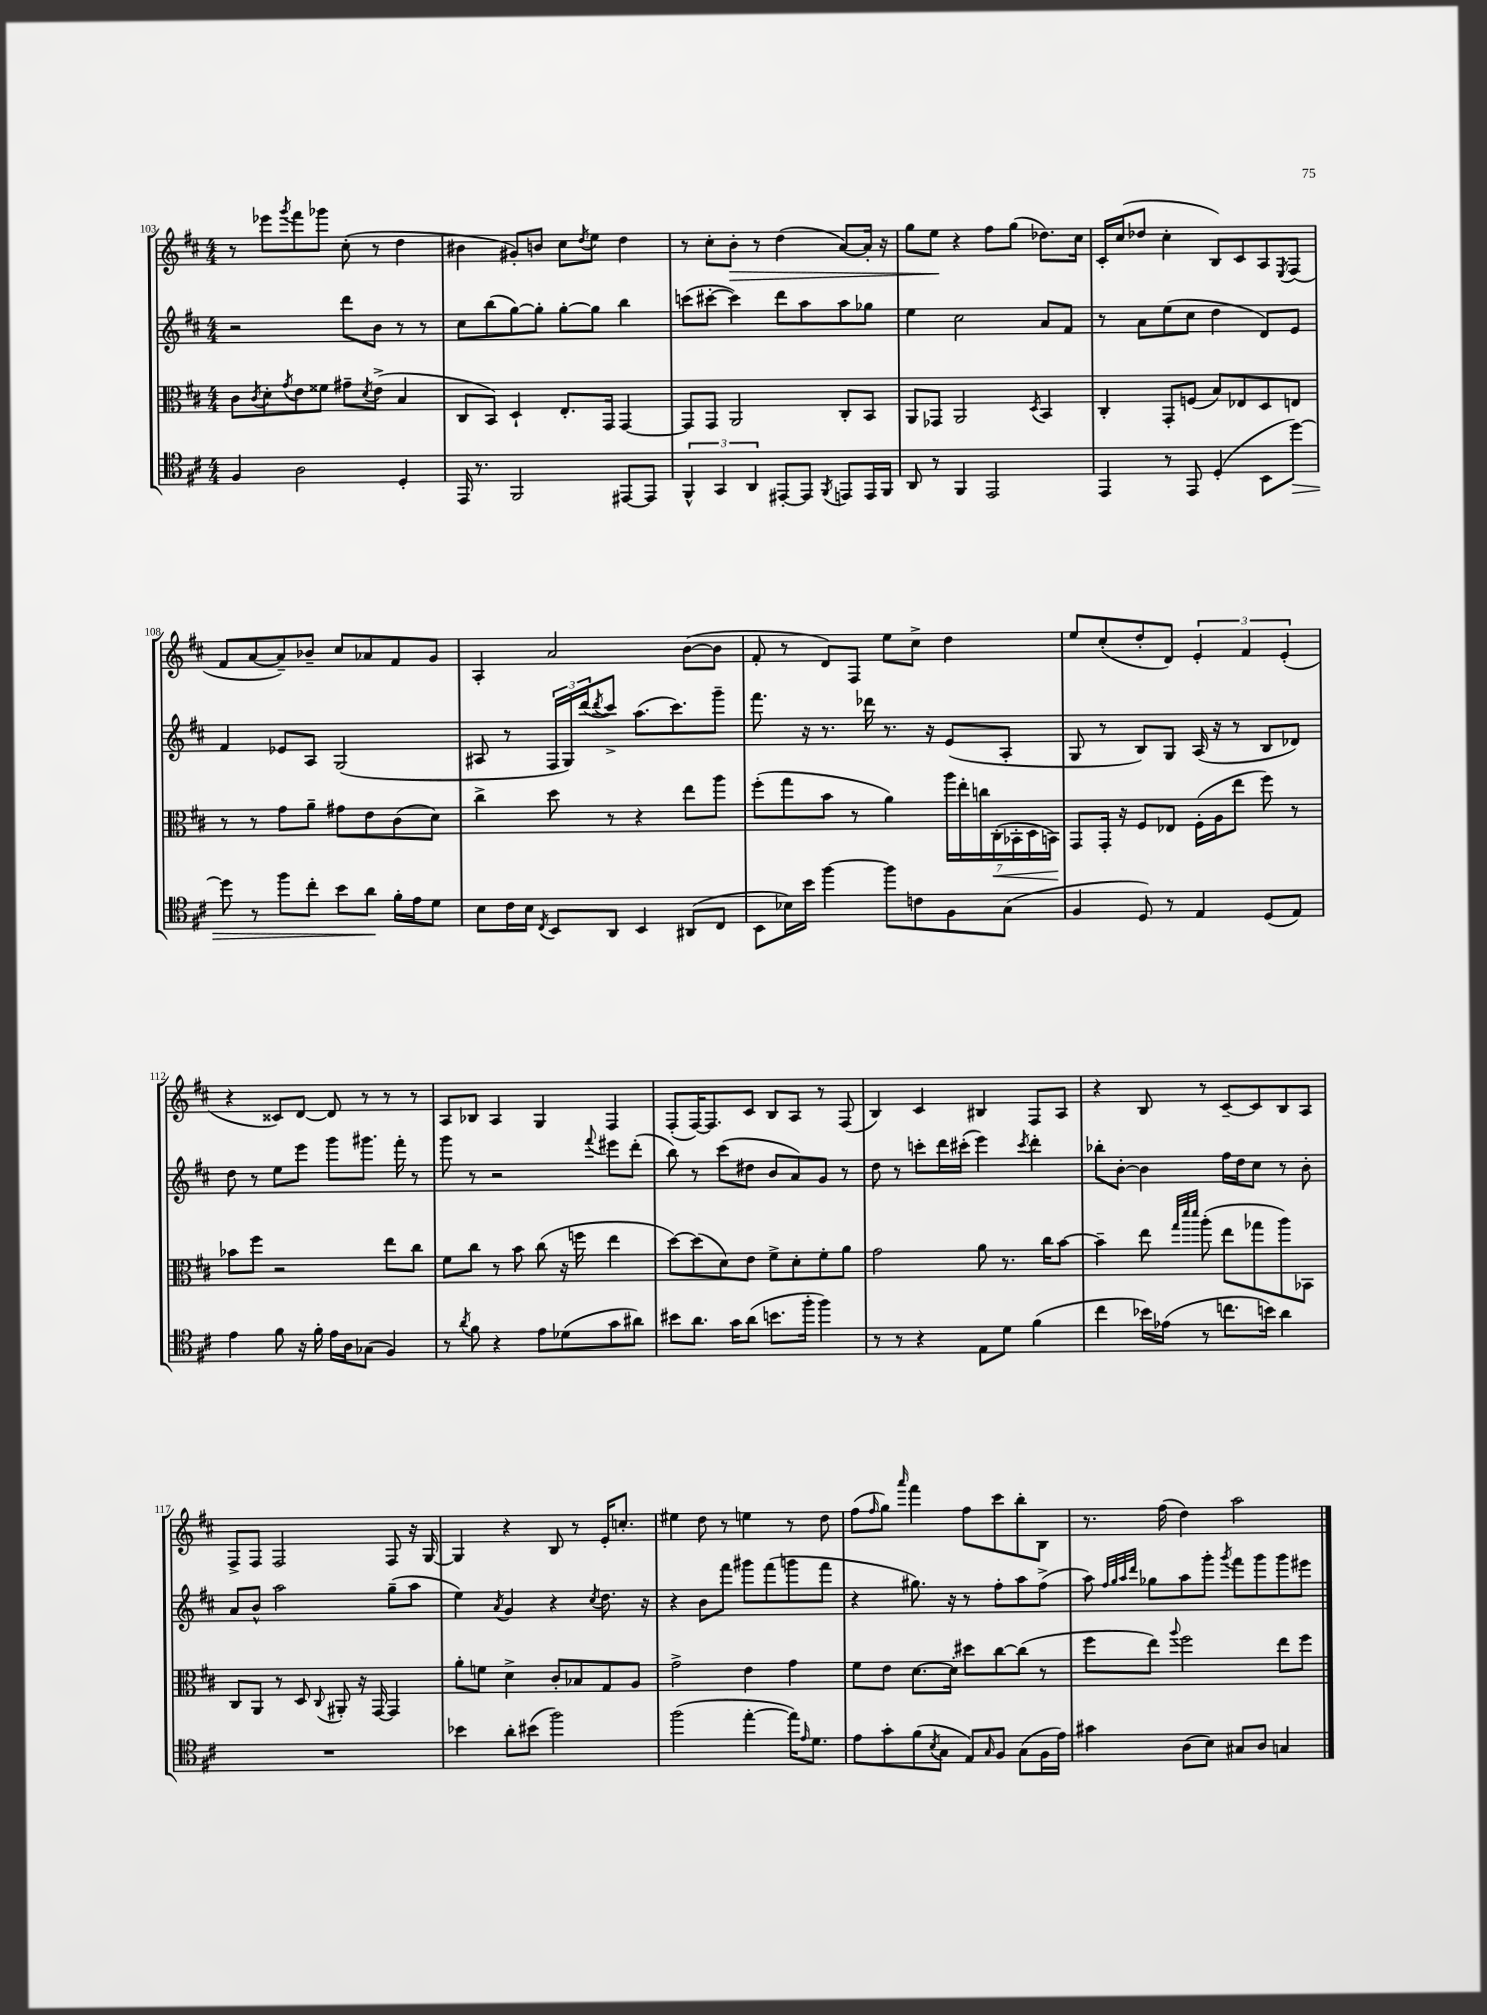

**kern	**dynam	**kern	**dynam	**kern	**kern	**dynam
*part4	*part4	*part3	*part3	*part2	*part1	*part1
*staff4	*staff4	*staff3	*staff3	*staff2	*staff1	*staff1
*clefC4	*	*clefC3	*	*clefG2	*clefG2	*
*k[f#c#]	*	*k[f#c#]	*	*k[f#c#]	*k[f#c#]	*
*M4/4	*	*M4/4	*	*M4/4	*M4/4	*
=103	=103	=103	=103	=103	=103	=103
4F#/	.	8c#\L	.	2r	8r	.
.	.	8qc#/	.	.	.	.
.	.	8d'\	.	.	8eee-X\L	.
.	.	8qg/	.	.	8qggg/	.
2A\	.	8e\	.	.	8fff#\	.
.	.	8f##X\J	.	.	8ggg-X\J	.
.	.	8g#X~\L	.	8ddd\L	(8cc#'\	.
.	.	8qd/	.	.	.	.
.	.	(8e^\J	.	8b\J	8r	.
4D'/	.	4B/	.	8r	4dd\	.
.	.	.	.	8r	.	.
=104	=104	=104	=104	=104	=104	=104
16EE/	.	8C#/L	.	8cc#\L	4b#X\	.
8.r	.	.	.	.	.	.
.	.	8BB/J)	.	(8bb\	.	.
2FF#/	.	4D`/	.	[8gg\)	8g#X'/L)	.
.	.	.	.	8gg'\J]	8bn/J	.
.	.	8.E'/L	.	[8gg'\L	8cc#\L	.
.	.	.	.	.	8qdd/	.
.	.	.	.	8gg\J]	8ee\J	.
.	.	16GG/Jk	.	.	.	.
[8EE#X/L	.	[4GG/	.	4bb\	4dd\	.
8EE#/J]	.	.	.	.	.	.
=105	=105	=105	=105	=105	=105	=105
6FF#^^/	.	8GG/L]	.	(8cccn\L	8r	.
.	.	8GG/J	.	[8ccc#X'\J	8cc#'\L	.
6GG/	.	.	.	.	.	.
!	!	!	!	!	!	!LO:HP:b
.	.	2AA/	.	4ccc#\])	8b'\J	>
6AA/	.	.	.	.	.	.
.	.	.	.	.	8r	.
[8EE#X'/L	.	.	.	8ddd\L	(4dd\	.
8EE#/J]	.	.	.	8aa\	.	.
8qFF#/	.	.	.	.	.	.
8EEn/L	.	8C#'/L	.	8aa\	[8a/L)	.
16EE/L	.	8BB/J	.	8gg-X\J	16a'/Jk]	.
16FF#/JJ	.	.	.	.	16r	.
=106	=106	=106	=106	=106	=106	=106
8AA/	.	8AA/L	.	4ee\	8gg\L	.
8r	.	8GG-X/J	.	.	8ee\J	.
4FF#/	.	2AA/	.	2cc#\	4r	]
2EE/	.	.	.	.	8ff#\L	.
.	.	.	.	.	(8gg\J	.
.	.	8qD/	.	.	.	.
.	.	4BB/	.	8a/L	8.dd-X\L)	.
.	.	.	.	8f#/J	.	.
.	.	.	.	.	16cc#\Jk	.
=107	=107	=107	=107	=107	=107	=107
4EE/	.	4C#'/	.	8r	16c#'/LL	.
.	.	.	.	.	(16cc#/J	.
.	.	.	.	8a\L	8dd-X/J	.
8r	.	8GG'/L	.	(8ee\	4cc#'\	.
8EE/	.	(8Fn/J	.	8cc#\J	.	.
(4D'/	.	8B/L)	.	4dd\	8B/L)	.
.	.	8E-X/	.	.	8c#/	.
8BB\L	.	8D/	.	8d/L)	8A/	.
.	.	.	.	.	8qE/	.
!	!LO:HP:b	!	!	!	!	!
[8dd\J)	>	8En/J	.	8e/J	(8F#/J	.
!!LO:LB:g=z
=108	=108	=108	=108	=108	=108	=108
8dd\]	.	8r	.	4f#/	8f#/L	.
8r	.	8r	.	.	[8a/	.
8ff#\L	.	8g\L	.	8e-X/L	8a~/])	.
8cc#'\J	.	8a~\J	.	8A/J	8b-X~/J	.
8b\L	.	8g#X\L	.	(2G/	8cc#/L	.
8a\J	.	8e\	.	.	8a-X/	.
16f#'\LL	]	(8c#\	.	.	8f#/	.
16e\J	.	.	.	.	.	.
8d\J	.	8d\J)	.	.	8g/J	.
=109	=109	=109	=109	=109	=109	=109
8B\L	.	4cc#^\	.	8A#X/	4A'/	.
16c#\L	.	.	.	8r	.	.
16B\JJ	.	.	.	.	.	.
8qC#/	.	.	.	.	.	.
8BB/L	.	8dd\	.	24F#/LL	2a/	.
.	.	.	.	24G/)	.	.
.	.	.	.	(24ddd/J	.	.
.	.	.	.	8qddd/	.	.
8AA/J	.	8r	.	8ccc#^/J)	.	.
4BB/	.	4r	.	(8.aa\L	.	.
.	.	.	.	8.ccc#\)	.	.
(8AA#X/L	.	8ee\L	.	.	([8b\L	.
8C#/J	.	8aa\J	.	8ggg~\J	8b\J]	.
=110	=110	=110	=110	=110	=110	=110
8BB\L	.	(8ff#'\L	.	8.fff#\	8f#'/	.
16B-X\L)	.	8gg\	.	.	8r	.
16b\JJ	.	.	.	16r	.	.
[4ff#\	.	8b\J	.	8.r	8d/L)	.
.	.	8r	.	.	8F#/J	.
.	.	.	.	16ddd-X\	.	.
8ff#\L]	.	4a\)	.	8.r	8ee\L	.
8cn\	.	.	.	.	8cc#^\J	.
.	.	.	.	16r	.	.
8F#\	.	28aa\LL	.	(8e/L	4dd\	.
.	.	28ee'\	.	.	.	.
.	.	28ccn\	.	.	.	.
!	!	!	!LO:HP:b	!	!	!
.	.	(28C#'\	<	.	.	.
(8G\J	.	.	.	8A'/J	.	.
.	.	28BB-X'\	.	.	.	.
.	.	28D\	.	.	.	.
.	.	28BBn\JJ)	.	.	.	.
.	.	.	[	.	.	.
=111	=111	=111	=111	=111	=111	=111
4F#/	.	8GG/L	.	8G/	8ee/L	.
.	.	16GG'/Jk	.	8r	(8cc#'/	.
.	.	16r	.	.	.	.
8D/)	.	8F#/L	.	8B/L)	8dd'/	.
8r	.	8E-X/J	.	8G/J	8d/J)	.
4E/	.	(16F#'\LL	.	(16A/	6e'/	.
.	.	16A\J	.	16r	.	.
.	.	8ee\J	.	8r	.	.
.	.	.	.	.	6f#/	.
(8D/L	.	8ff#\)	.	8B/L	.	.
.	.	.	.	.	(6e'/	.
8E/J)	.	8r	.	8d-X/J)	.	.
!!LO:LB:g=z
=112	=112	=112	=112	=112	=112	=112
4e\	.	8b-X\L	.	8dd\	4r	.
.	.	8ff#\J	.	8r	.	.
8f#\	.	2r	.	8ee\L	8c##X/L)	.
16r	.	.	.	8eee\J	[8d/J	.
16f#'\	.	.	.	.	.	.
16e\LL	.	.	.	8ggg\L	8d/]	.
16A\J	.	.	.	.	.	.
(8G-X\J	.	.	.	8.ggg#X\J	8r	.
4F#/)	.	8ee\L	.	.	8r	.
.	.	.	.	16fff#'\	.	.
.	.	8cc#\J	.	8r	8r	.
=113	=113	=113	=113	=113	=113	=113
8r	.	8f#\L	.	8ggg\	8A/L	.
8qa/	.	.	.	.	.	.
8f#\	.	8cc#\J	.	8r	8B-X/J	.
4r	.	8r	.	2r	4A/	.
.	.	8b\	.	.	.	.
8e\L	.	(8cc#\	.	.	4G/	.
(8d-X\	.	16r	.	.	.	.
.	.	16ffn\	.	.	.	.
.	.	.	.	8qqfff#/	.	.
8g\	.	4ee\	.	8eee#X\L	4F#/	.
8a#X\J)	.	.	.	(8ddd'\J	.	.
=114	=114	=114	=114	=114	=114	=114
8b#X\L	.	[8dd\L)	.	8bb\)	(8F#'/L	.
8.a\J	.	(8dd\]	.	8r	[16F#/K)	.
.	.	.	.	.	8.F#/]	.
.	.	8d\)	.	(8ccc#\L	.	.
16g\KL	.	.	.	.	.	.
(8a\J	.	8e\J	.	8dd#X\J	8c#/J	.
8.bn\L	.	8f#^\L	.	8b/L	8B/L	.
.	.	8d'\	.	8a/)	8A/J	.
16ff#'\Jk	.	.	.	.	.	.
4ff#\)	.	8f#'\	.	8g/J	8r	.
.	.	8a\J	.	8r	(8F#/	.
=115	=115	=115	=115	=115	=115	=115
8r	.	2g\	.	8dd\	4B/)	.
8r	.	.	.	8r	.	.
4r	.	.	.	8cccn'\L	4c#/	.
.	.	.	.	16ddd\L	.	.
.	.	.	.	(16ccc#X'\JJ	.	.
8E\L	.	8a\	.	4eee\)	4B#X/	.
8d\J	.	8.r	.	.	.	.
.	.	.	.	8qccc#/	.	.
(4f#\	.	.	.	4ddd'\	8F#/L	.
.	.	16cc#\KL	.	.	.	.
.	.	[8b\J	.	.	8A/J	.
=116	=116	=116	=116	=116	=116	=116
4cc#\	.	4b~\]	.	8bb-X'\L	4r	.
.	.	.	.	[8b'\J	.	.
16b-X\LL)	.	8ee\	.	4b\]	8B/	.
(16e-X\JJ	.	.	.	.	.	.
.	.	32qqgg/LLL	.	.	.	.
.	.	32qqddd/	.	.	.	.
.	.	32qqddd/JJJ	.	.	.	.
8r	.	(8aa'\	.	.	8r	.
8.ccn\L	.	8ee\L	.	16ff#\LL	[8c#~/L	.
.	.	.	.	16dd\J	.	.
.	.	8gg-X\	.	8cc#\J	8c#/]	.
16bn\Jk)	.	.	.	.	.	.
4a\	.	8aa\)	.	8r	8B/	.
.	.	8BB-X\J	.	8b'\	8A/J	.
!!LO:LB:g=z
=117	=117	=117	=117	=117	=117	=117
1r	.	8C#/L	.	8a/L	8F#^/L	.
.	.	8AA/J	.	8b^^/J	8F#/J	.
.	.	8r	.	2aa\	2F#/	.
.	.	8D/	.	.	.	.
.	.	8qqC#/	.	.	.	.
.	.	8AA#X'/	.	.	.	.
.	.	16r	.	.	.	.
.	.	[16GG/	.	.	.	.
.	.	4GG/]	.	(8gg~\L	8F#/	.
.	.	.	.	8aa\J	16r	.
.	.	.	.	.	[16G/	.
=118	=118	=118	=118	=118	=118	=118
4b-X\	.	8a'\L	.	4ee\)	4G/]	.
.	.	8fn\J	.	.	.	.
.	.	.	.	8qa/	.	.
8a'\L	.	4d^\	.	4g/	4r	.
(8b#X\J	.	.	.	.	.	.
2ff#\)	.	8c#'/L	.	4r	8B/	.
.	.	8B-X/	.	.	8r	.
.	.	.	.	8qcc#/	.	.
.	.	8G/	.	8.dd\	16e'/KL	.
.	.	.	.	.	8.ccn'/J	.
.	.	8A/J	.	.	.	.
.	.	.	.	16r	.	.
=119	=119	=119	=119	=119	=119	=119
(2ff#\	.	2g^\	.	4r	4ee#X\	.
.	.	.	.	8b\L	8dd\	.
.	.	.	.	8fff#\J	8r	.
[4ee'\	.	4e\	.	8ggg#X\L	4een\	.
.	.	.	.	(8fff#\	.	.
16ee\KL])	.	4g\	.	8gggn\	8r	.
16qqe/	.	.	.	.	.	.
8.d\J	.	.	.	.	.	.
.	.	.	.	8fff#\J	8dd\	.
=120	=120	=120	=120	=120	=120	=120
8e\L	.	8f#\L	.	4r	(8ff#\L	.
.	.	.	.	.	16qqff#/	.
8g'\	.	8e\J	.	.	8gg\J)	.
.	.	.	.	.	16qqaaa/	.
(8f#\	.	[8.d\L	.	8.gg#X\)	4fff#\	.
8qB/	.	.	.	.	.	.
8G\J	.	.	.	.	.	.
.	.	16d'\Jk]	.	16r	.	.
8E/L)	.	8dd#X\L	.	8r	8ff#\L	.
16qqG/	.	.	.	.	.	.
8F#/J	.	[8cc#\	.	8ff#'\L	8ccc#\	.
(8G\L	.	(8cc#\J]	.	8aa\	8bb'\	.
16F#\L	.	8r	.	(8ff#^\J	8B\J	.
16e\JJ)	.	.	.	.	.	.
=121	=121	=121	=121	=121	=121	=121
4g#X\	.	8ff#\L	.	8aa\)	8.r	.
.	.	.	.	32qqff#/LLL	.	.
.	.	.	.	32qqgg/	.	.
.	.	.	.	32qqaa/	.	.
.	.	.	.	32qqddd/JJJ	.	.
.	.	8ee\J)	.	8gg-X\L	.	.
.	.	.	.	.	(16ff#\	.
.	.	8qqaa/	.	.	.	.
(8A\L	.	2ff#\	.	8aa\	4dd\)	.
8B\J)	.	.	.	8ggg'\J	.	.
.	.	.	.	8qggg/	.	.
8G#X/L	.	.	.	8fff#\L	2aa\	.
8A/J	.	.	.	8ggg\	.	.
4Gn/	.	8ee\L	.	8ggg\	.	.
.	.	8ff#\J	.	8eee#X\J	.	.
==	==	==	==	==	==	==
*-	*-	*-	*-	*-	*-	*-
